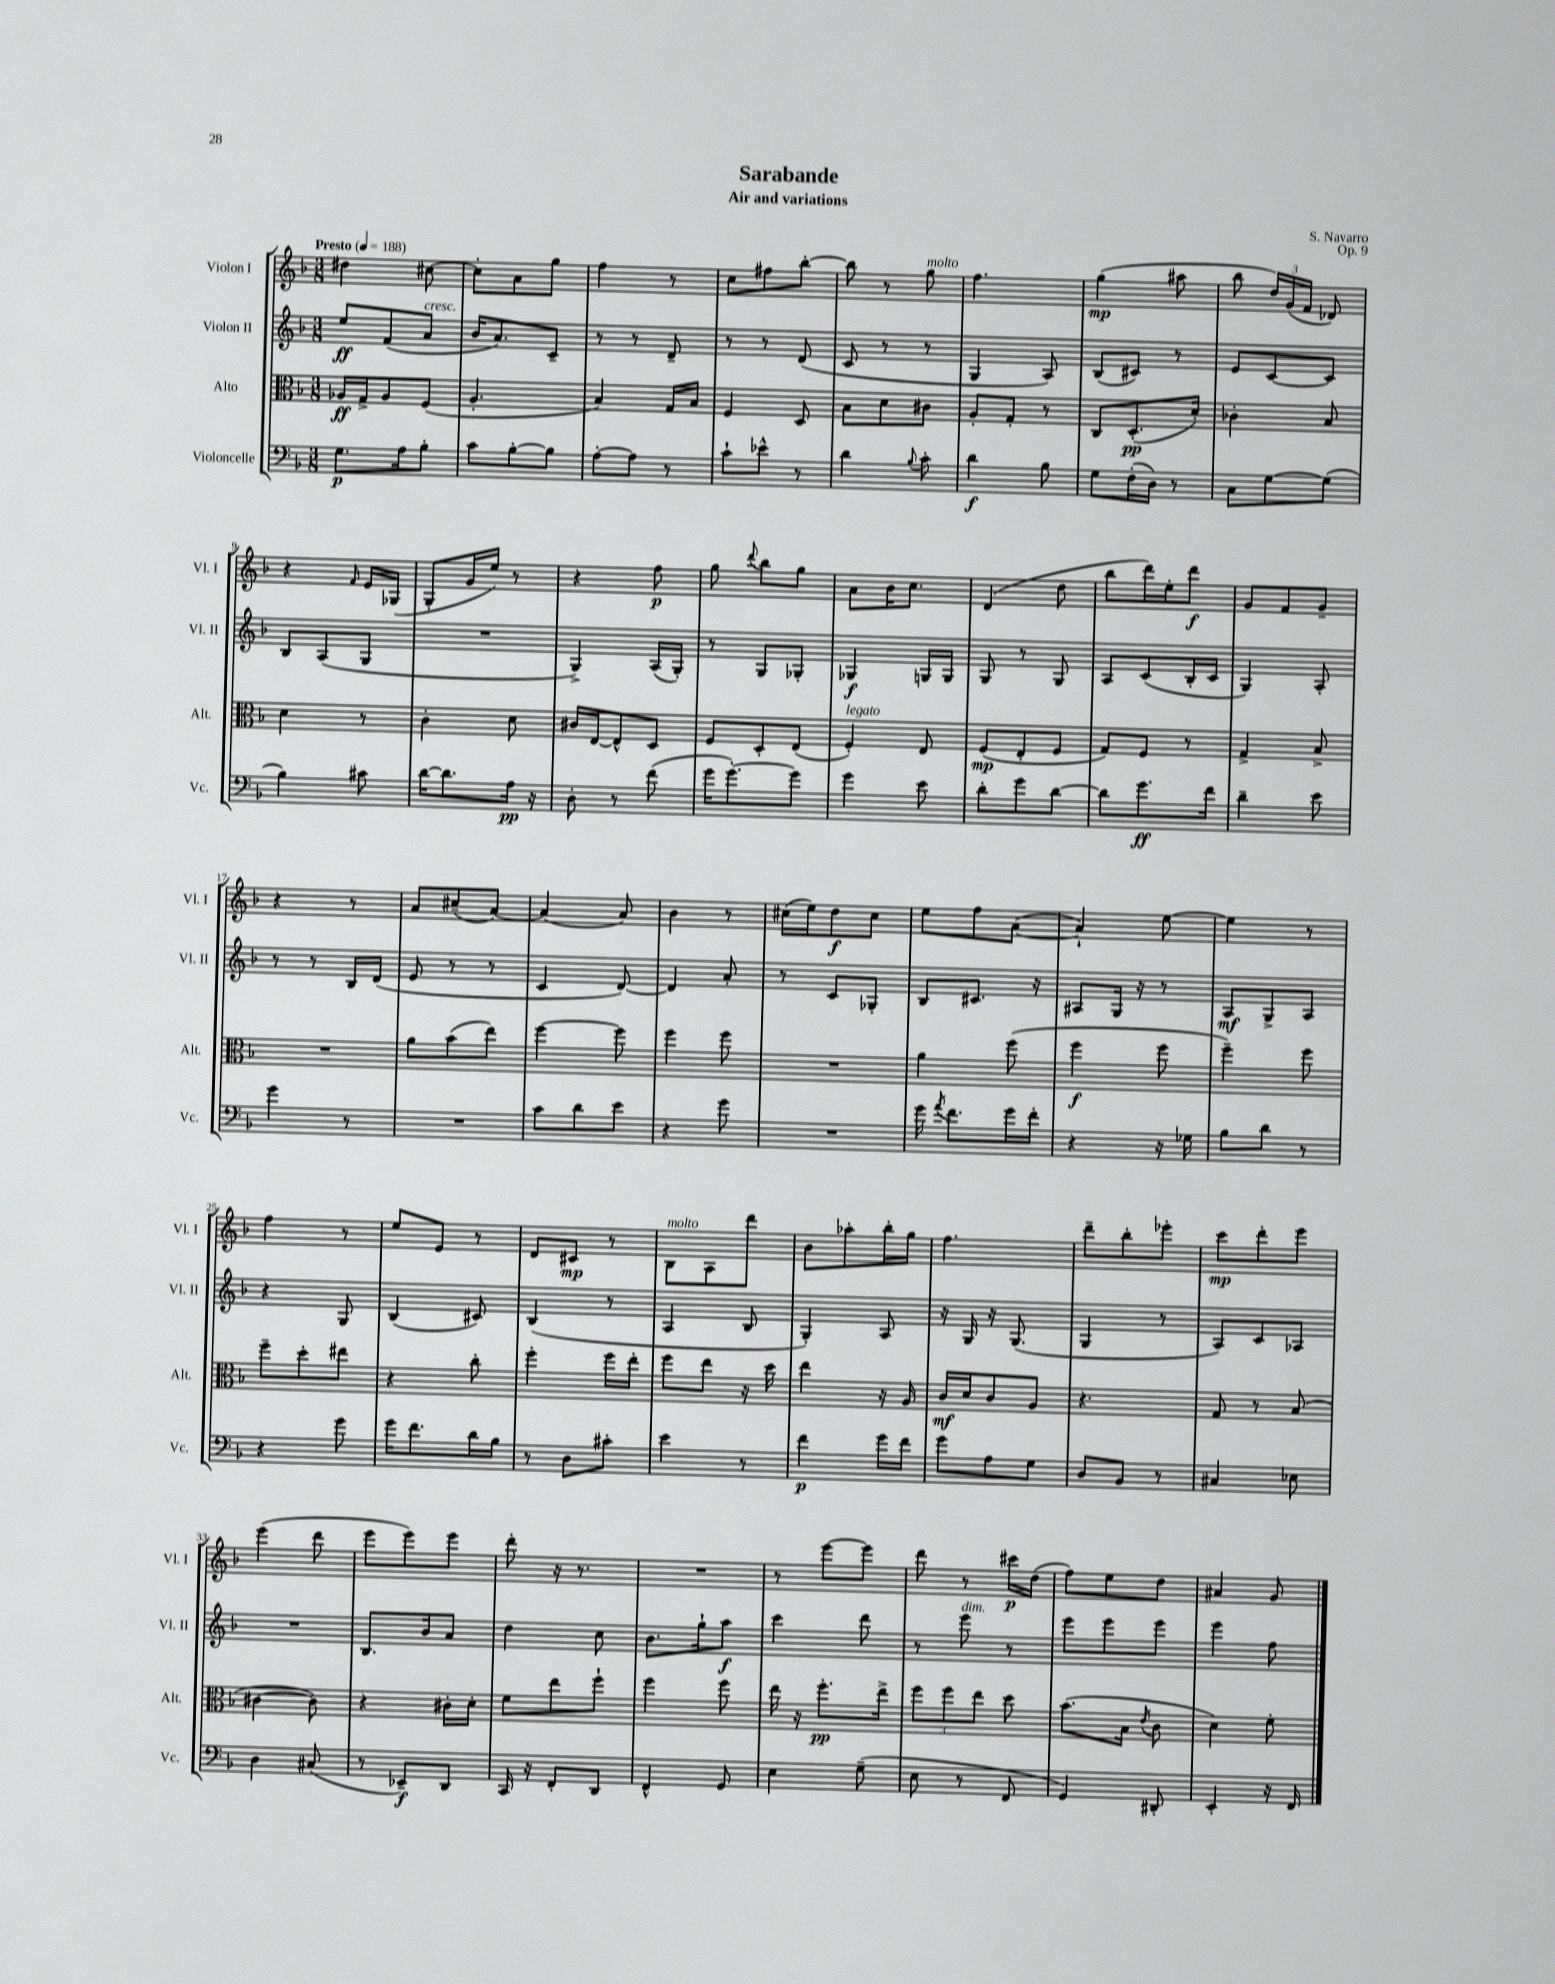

**kern	**dynam	**kern	**dynam	**kern	**dynam	**kern	**dynam
*part4	*part4	*part3	*part3	*part2	*part2	*part1	*part1
*staff4	*staff4	*staff3	*staff3	*staff2	*staff2	*staff1	*staff1
*I"Violoncelle	*	*I"Alto	*	*I"Violon II	*	*I"Violon I	*
*I'Vc.	*	*I'Alt.	*	*I'Vl. II	*	*I'Vl. I	*
*clefF4	*	*clefC3	*	*clefG2	*	*clefG2	*
*k[b-]	*	*k[b-]	*	*k[b-]	*	*k[b-]	*
*M3/8	*	*M3/8	*	*M3/8	*	*M3/8	*
*MM188	*	*MM188	*	*MM188	*	*MM188	*
=1	=1	=1	=1	=1	=1	=1	=1
!	!	!	!	!	!	!LO:TX:a:B:t=Presto	!
8.G\L	p	16A-X/LL	ff	8ee/L	ff	4dd#X\	.
.	.	16G^/J	.	.	.	.	.
.	.	8A-/	.	(8f/	.	.	.
16A\k	.	.	.	.	.	.	.
!	!	!	!	!LO:TX:a:i:t=cresc.	!	!	!
8B-'\J	.	(8F/J	.	8a/J	.	[8cc#X\	.
=2	=2	=2	=2	=2	=2	=2	=2
8c\L	.	4.A'/	.	16b-/KL	.	8cc#'\L]	.
.	.	.	.	8.a/)	.	.	.
[8B-'\	.	.	.	.	.	8a\	.
8B-\J]	.	.	.	8c~/J	.	8gg\J	.
=3	=3	=3	=3	=3	=3	=3	=3
[8A'\L	.	4B-/)	.	8r	.	4ff\	.
8A\J]	.	.	.	8r	.	.	.
8r	.	16G/LL	.	8d~/	.	8r	.
.	.	16B-/JJ	.	.	.	.	.
=4	=4	=4	=4	=4	=4	=4	=4
8c`\L	.	4F/	.	8r	.	8cc\L	.
8e-X^^\J	.	.	.	8r	.	8ff#X\	.
8r	.	8D/	.	(8d/	.	[8bb-'\J	.
=5	=5	=5	=5	=5	=5	=5	=5
4d\	.	8B-\L	.	8c/	.	8bb-\]	.
.	.	8d\	.	8r	.	8r	.
8qqB-/	.	.	.	.	.	.	.
!	!	!	!	!	!	!LO:TX:a:i:t=molto	!
8c'\	.	8c#X\J	.	8r	.	8gg\	.
=6	=6	=6	=6	=6	=6	=6	=6
4d\	f	8A'/L	.	4G/	.	4.ff\	.
.	.	8G'/J	.	.	.	.	.
8B-\	.	8r	.	8A/)	.	.	.
=7	=7	=7	=7	=7	=7	=7	=7
8G\L	.	8C/L	.	(8B-/L	.	(4gg\	mp
(16F'\L	.	(8.D'/	pp	8c#X/J)	.	.	.
16D\JJ)	.	.	.	.	.	.	.
8r	.	.	.	8r	.	8aa#X\	.
.	.	16d'/Jk)	.	.	.	.	.
=8	=8	=8	=8	=8	=8	=8	=8
8C\L	.	4c-X'\	.	8e/L	.	8bb-\	.
[8G\	.	.	.	[8c/	.	24dd/LL)	.
.	.	.	.	.	.	(24g/	.
.	.	.	.	.	.	24f/JJ	.
(8G\J]	.	8B-/	.	8c/J]	.	8d-X/)	.
!!LO:LB:g=z
=9	=9	=9	=9	=9	=9	=9	=9
4B-\)	.	4d\	.	8B-/L	.	4r	.
.	.	.	.	(8A/	.	.	.
.	.	.	.	.	.	16qqf/	.
8c#X\	.	8r	.	8G/J	.	16e/LL	.
.	.	.	.	.	.	(16G-X/JJ	.
=10	=10	=10	=10	=10	=10	=10	=10
[16d\KL	.	4c'\	.	4.r	.	8G'/L	.
8.d\]	.	.	.	.	.	.	.
.	.	.	.	.	.	16g/L	.
.	.	.	.	.	.	16ee/JJ)	.
16A\Jk	pp	8d\	.	.	.	8r	.
16r	.	.	.	.	.	.	.
=11	=11	=11	=11	=11	=11	=11	=11
8D'\	.	16c#X/LL	.	4G^/)	.	4r	.
.	.	[16E/J	.	.	.	.	.
8r	.	8E^^/]	.	.	.	.	.
(8f\	.	8D/J	.	(16A/LL	.	8ff\	p
.	.	.	.	16G'/JJ)	.	.	.
=12	=12	=12	=12	=12	=12	=12	=12
16g\KL	.	8F/L	.	8r	.	8gg\	.
[8.g'\)	.	.	.	.	.	.	.
.	.	.	.	.	.	8qqddd/	.
.	.	8D'/	.	8G/L	.	8bb-\L	.
8g\J]	.	(8E/J	.	8G-X'/J	.	8gg\J	.
=13	=13	=13	=13	=13	=13	=13	=13
!	!	!LO:TX:a:i:t=legato	!	!	!	!	!
4g\	.	4F'/)	.	4G-X/	f	8a\L	.
.	.	.	.	.	.	16b-\K	.
.	.	.	.	.	.	8.cc\J	.
8e\	.	8E/	.	16Gn/LL	.	.	.
.	.	.	.	16G/JJ	.	.	.
=14	=14	=14	=14	=14	=14	=14	=14
8d'\L	.	(8F/L	mp	8G/	.	(4d/	.
8g\	.	8E'/	.	8r	.	.	.
[8d\J	.	8F/J	.	8G/	.	8dd\	.
=15	=15	=15	=15	=15	=15	=15	=15
8d\L]	.	8G/L)	.	8A/L	.	8bb-\L	.
8.g\	ff	8F/J	.	(8c/	.	16ddd\L)	.
.	.	.	.	.	.	16ee'\J	.
.	.	8r	.	16B-'/L	.	8ddd\J	f
16f\Jk	.	.	.	16c/JJ	.	.	.
=16	=16	=16	=16	=16	=16	=16	=16
4d~\	.	4G^/	.	4G/)	.	8g/L	.
.	.	.	.	.	.	8f/	.
8e\	.	8B-^/	.	8A'/	.	8g~/J	.
!!LO:LB:g=z
=17	=17	=17	=17	=17	=17	=17	=17
4g\	.	4.r	.	8r	.	4r	.
.	.	.	.	8r	.	.	.
8r	.	.	.	16B-/LL	.	8r	.
.	.	.	.	(16d/JJ	.	.	.
=18	=18	=18	=18	=18	=18	=18	=18
4.r	.	8a\L	.	8e/	.	8a/L	.
.	.	(8b-\	.	8r	.	(8cc#X~/	.
.	.	8ee\J)	.	8r	.	[8a/J)	.
=19	=19	=19	=19	=19	=19	=19	=19
8c\L	.	[4ff\	.	4c/	.	(4a/]	.
8d\	.	.	.	.	.	.	.
8e\J	.	8ff\]	.	[8d/)	.	8a/)	.
=20	=20	=20	=20	=20	=20	=20	=20
4r	.	4ff\	.	4d/]	.	4b-\	.
8g\	.	8ff\	.	8a'/	.	8r	.
=21	=21	=21	=21	=21	=21	=21	=21
4.r	.	4.r	.	8r	.	(16cc#X\LL	.
.	.	.	.	.	.	16ee\J)	.
.	.	.	.	8c/L	.	8dd\	f
.	.	.	.	8G-X'/J	.	8cc#\J	.
=22	=22	=22	=22	=22	=22	=22	=22
16g\	.	4a\	.	8B-/L	.	8ee\L	.
8qa/	.	.	.	.	.	.	.
8.f\L	.	.	.	.	.	.	.
.	.	.	.	8.c#X/J	.	8ff\	.
16g\L	.	(8ff\	.	.	.	([8a\J	.
16f'\JJ	.	.	.	16r	.	.	.
=23	=23	=23	=23	=23	=23	=23	=23
4r	.	4ff\	f	8A#X/L	.	4a`/])	.
.	.	.	.	16G/Jk	.	.	.
.	.	.	.	16r	.	.	.
16r	.	8ff\	.	8r	.	[8ee\	.
16G-X\	.	.	.	.	.	.	.
=24	=24	=24	=24	=24	=24	=24	=24
8B-\L	.	4ff~\)	.	8A/L	mf	4ee\]	.
8d\J	.	.	.	8G^/	.	.	.
8r	.	8ff\	.	8A/J	.	8r	.
!!LO:LB:g=z
=25	=25	=25	=25	=25	=25	=25	=25
4r	.	8ff~\L	.	4r	.	4ff\	.
.	.	8dd'\	.	.	.	.	.
8g\	.	8ee#X\J	.	8G/	.	8r	.
=26	=26	=26	=26	=26	=26	=26	=26
16g\KL	.	4r	.	(4B-/	.	8ee/L	.
8.f\	.	.	.	.	.	.	.
.	.	.	.	.	.	8e/J	.
16d\L	.	8cc'\	.	8c#X/)	.	8r	.
16B-\JJ	.	.	.	.	.	.	.
=27	=27	=27	=27	=27	=27	=27	=27
8r	.	4ff'\	.	(4B-/	.	8d/L	.
8D\L	.	.	.	.	.	8c#X/J	mp
8c#X'\J	.	16ff\LL	.	8r	.	8r	.
.	.	16ee'\JJ	.	.	.	.	.
=28	=28	=28	=28	=28	=28	=28	=28
!	!	!	!	!	!	!LO:TX:a:i:t=molto	!
4e\	.	8ff\L	.	4A/	.	8B-\L	.
.	.	8ee\J	.	.	.	8A\	.
8r	.	16r	.	8B-/	.	8ddd\J	.
.	.	16dd\	.	.	.	.	.
=29	=29	=29	=29	=29	=29	=29	=29
4f\	p	4ee\	.	4G'/)	.	8b-\L	.
.	.	.	.	.	.	8aa-X'\	.
16g\LL	.	16r	.	8A/	.	16bb-'\L	.
16f\JJ	.	16A/	.	.	.	16gg\JJ	.
=30	=30	=30	=30	=30	=30	=30	=30
8g\L	.	16c/LL	mf	16r	.	4.ff\	.
.	.	16d/J	.	16G/	.	.	.
8A\	.	8c/	.	16r	.	.	.
.	.	.	.	(8.G/	.	.	.
8G\J	.	8A/J	.	.	.	.	.
=31	=31	=31	=31	=31	=31	=31	=31
8D/L	.	4.r	.	4G/	.	8ddd~\L	.
8BB-/J	.	.	.	.	.	8bb-'\	.
8r	.	.	.	8r	.	8eee-X'\J	.
=32	=32	=32	=32	=32	=32	=32	=32
4C#X/	.	8G/	.	8A/L)	.	8ccc\L	mp
.	.	8r	.	8c/	.	8ddd'\	.
8E-X\	.	(8B-/	.	8A-X/J	.	8eee\J	.
!!LO:LB:g=z
=33	=33	=33	=33	=33	=33	=33	=33
4D\	.	[4c#X\	.	4.r	.	(4eee\	.
(8C#X/	.	8c#\])	.	.	.	8ddd\	.
=34	=34	=34	=34	=34	=34	=34	=34
8r	.	4r	.	8.B-/L	.	8eee\L	.
8EE-X~/L)	f	.	.	.	.	8eee\)	.
.	.	.	.	16b-/k	.	.	.
8DD/J	.	16c#X'\LL	.	8a/J	.	8eee\J	.
.	.	16d'\JJ	.	.	.	.	.
=35	=35	=35	=35	=35	=35	=35	=35
16CC/	.	8f\L	.	4dd\	.	8ddd'\	.
16r	.	.	.	.	.	.	.
8FF'/L	.	8ee\	.	.	.	16r	.
.	.	.	.	.	.	8.r	.
8DD/J	.	8ff`\J	.	8cc\	.	.	.
=36	=36	=36	=36	=36	=36	=36	=36
4FF^^/	.	4ff\	.	8.b-\L	.	4.r	.
.	.	.	.	16gg`\k	.	.	.
8GG/	.	8ff\	.	8aa\J	f	.	.
=37	=37	=37	=37	=37	=37	=37	=37
4E\	.	16ee\	.	4ccc\	.	8r	.
.	.	16r	.	.	.	.	.
.	.	8.ff'\L	pp	.	.	[8eee\L	.
(8G~\	.	.	.	8ddd\	.	8eee\J]	.
.	.	16ee^\Jk	.	.	.	.	.
=38	=38	=38	=38	=38	=38	=38	=38
8E\	.	12ff\L	.	8r	.	8ddd\	.
.	.	12ff\	.	.	.	.	.
!	!	!	!	!LO:TX:a:i:t=dim.	!	!	!
8r	.	.	.	8eee\	.	8r	.
.	.	12ee\J	.	.	.	.	.
8FF/	.	8dd\	.	8r	.	16ccc#X\LL	p
.	.	.	.	.	.	(16dd\JJ	.
=39	=39	=39	=39	=39	=39	=39	=39
4GG/)	.	(8.b-\L	.	8eee\L	.	8ff\L)	.
.	.	.	.	8eee\	.	8ee\	.
.	.	16B-\Jk	.	.	.	.	.
.	.	8qe/	.	.	.	.	.
8DD#X'/	.	8c\	.	8eee\J	.	8dd\J	.
=40	=40	=40	=40	=40	=40	=40	=40
4EE'/	.	4d\)	.	4eee\	.	4a#X/	.
16r	.	8f'\	.	8ff\	.	8g/	.
16FF/	.	.	.	.	.	.	.
==	==	==	==	==	==	==	==
*-	*-	*-	*-	*-	*-	*-	*-
